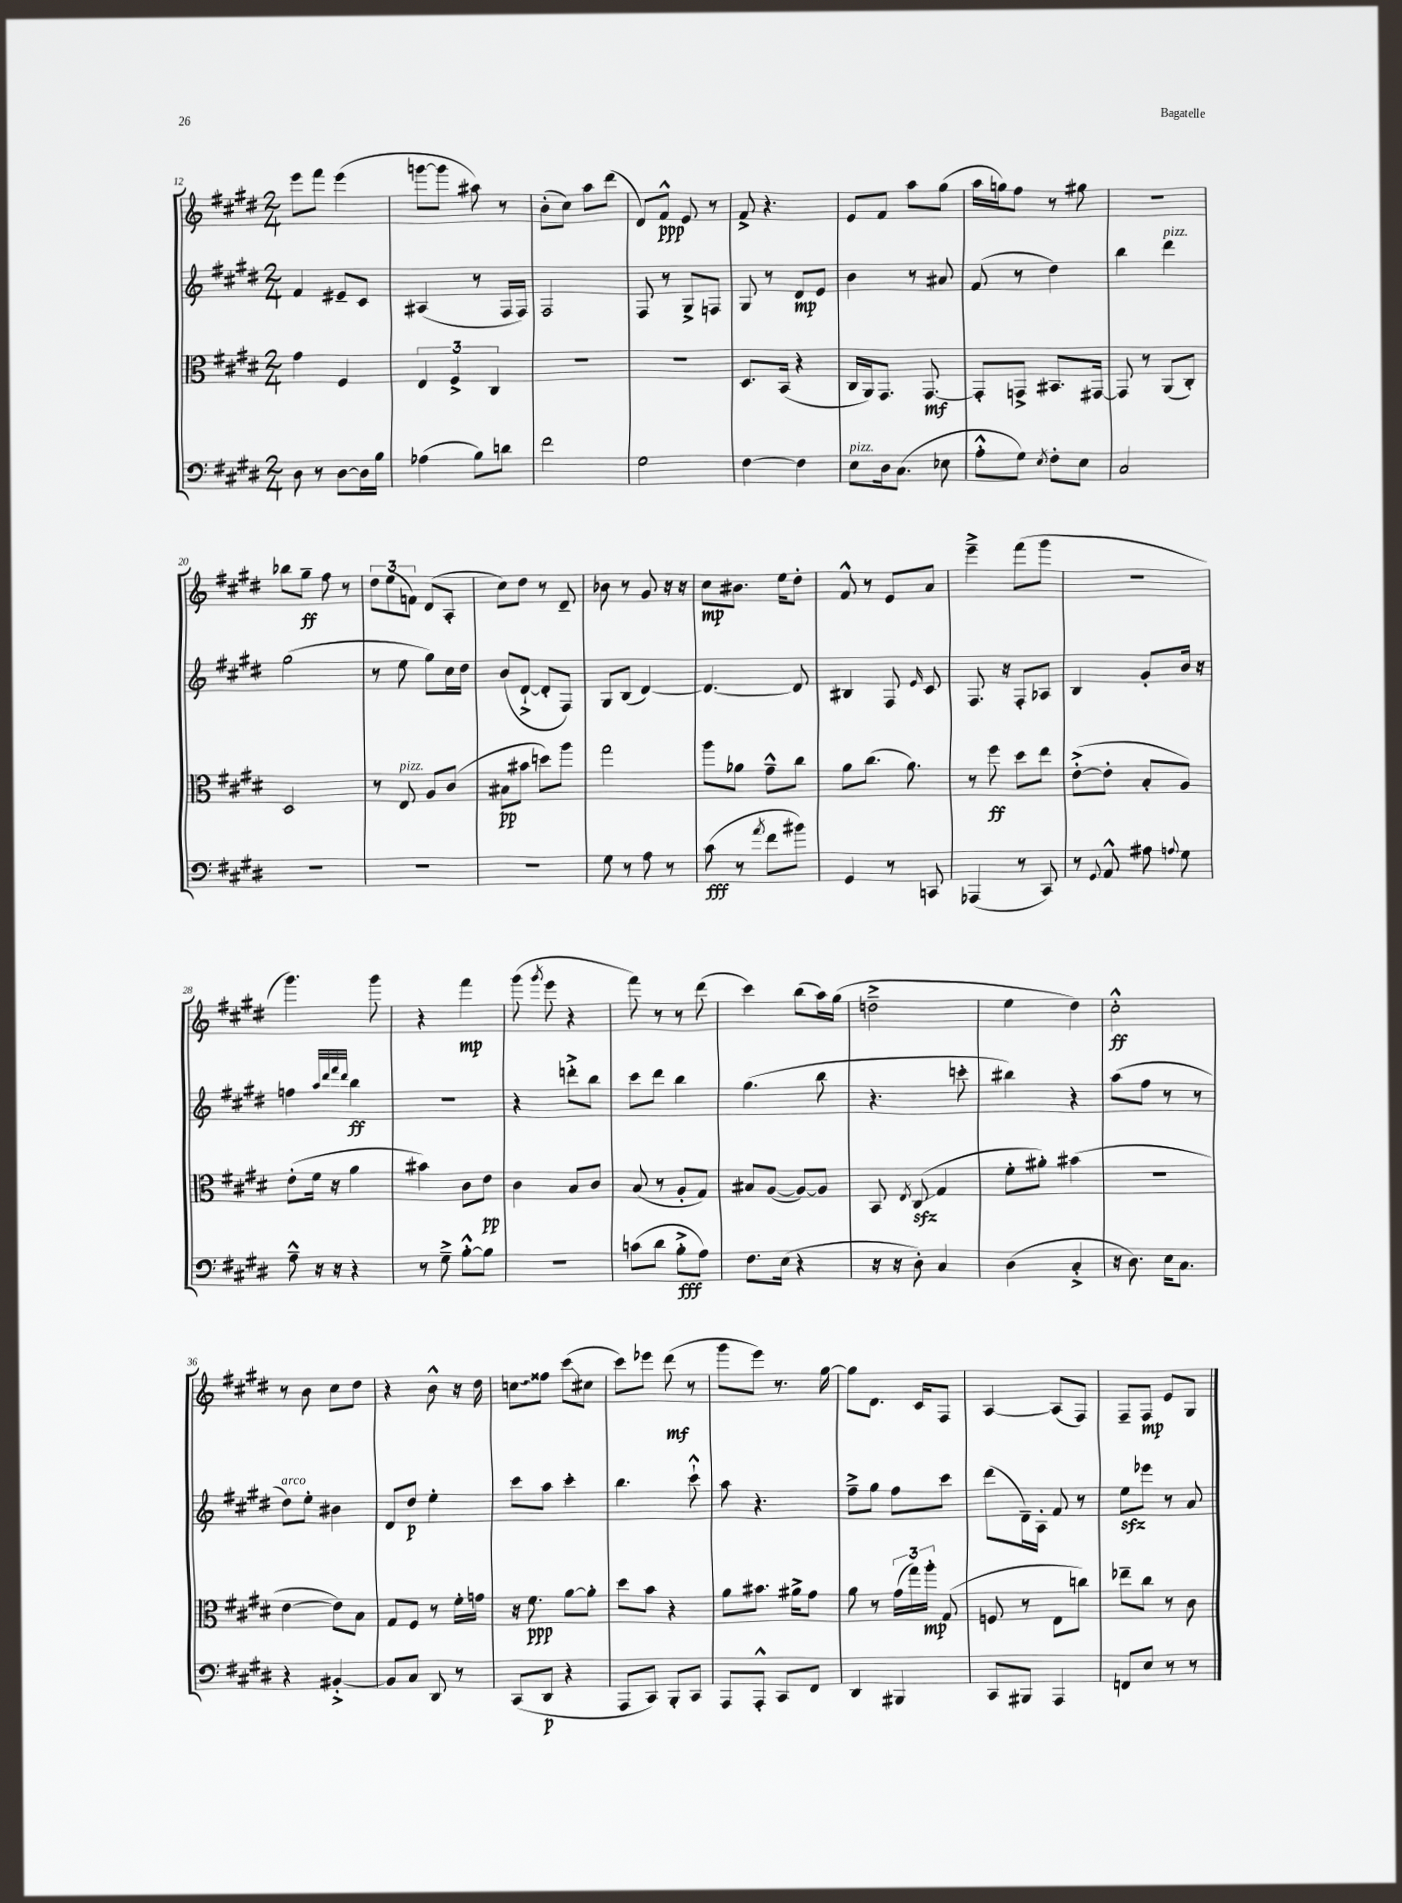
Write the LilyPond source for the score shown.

<<
\new StaffGroup <<
\new Staff = "s0" {
    \clef treble \key e \major \numericTimeSignature \time 2/4
    \autoBeamOff e'''8[ fis'''8] e'''4( |
    g'''8[~ g'''8] ais''8) r8 |
    b'8[-.( cis''8]) a''8[ dis'''8]( |
    dis'8[) fis'8]-^\ppp e'8 r8 |
    fis'8-> r4. |
    e'8[ fis'8] a''8[ gis''8]( |
    a''16[ g''16) fis''8] r8 gis''8 |
    r2 |
    bes''8[ gis''8]--\ff fis''8 r8 |
    \tuplet 3/2 { dis''8[ e''8( f'8]) } dis'8[( a8]-. |
    cis''8[) dis''8] r8 dis'8-- |
    bes'8 r8 gis'8 r16 r16 |
    cis''8[\mp bis'8.] e''16[ dis''8]-. |
    fis'8-^ r8 e'8[ a'8] |
    e'''4---> fis'''8[( gis'''8] |
    R2 |
    gis'''4.) gis'''8 |
    r4 fis'''4\mp |
    gis'''8( \acciaccatura { gis'''8 } e'''8 r4 |
    fis'''8) r8 r8 dis'''8( |
    cis'''4) b''8[( a''16) gis''16]( |
    d''2---> |
    e''4 dis''4) |
    cis''2-.-^\ff |
    r8 b'8 cis''8[ dis''8] |
    r4 b'8-^ r16 dis''16 |
    \once \override Glissando.style = #'zigzag c''8[\glissando fisis''8] cis'''8[\glissando( cis''8] |
    cis'''8[) ees'''8] dis'''8\mf( r8 |
    gis'''8[ e'''8]) r8. gis''16~ |
    gis''8[ dis'8.] cis'16[ fis8] |
    a4~ a8[( fis8]) |
    fis8[-- fis8]\mp e'8[ gis8] \bar "|." |
}
\new Staff = "s1" {
    \clef treble \key e \major \numericTimeSignature \time 2/4
    \autoBeamOff fis'4 eis'8[-- cis'8] |
    ais4( r8 fis16[ fis16]) |
    fis2 |
    fis8 r8 gis8[-> f8] |
    gis8 r8 dis'8[\mp e'8] |
    b'4 r8 ais'8 |
    fis'8( r8 dis''4) |
    b''4 dis'''4^\markup { \italic "pizz." } |
    gis''2( |
    r8 e''8 gis''8[) cis''16 dis''16] |
    b'8[( dis'8]~-!-> dis'8[-. fis8]) |
    gis8[ b8]( dis'4~) |
    dis'4.~ dis'8 |
    bis4 fis8 \grace { e'16 } cis'8 |
    fis8. r16 fis8[-. aes8] |
    b4 gis'8[-. b'16] r16 |
    f''4 \grace { a''32[ dis'''32 fis'''32 dis'''32] } b''4\ff |
    R2 |
    r4 d'''8[-.-> b''8] |
    cis'''8[ dis'''8] b''4 |
    gis''4.( b''8 |
    r4. c'''8-. |
    bis''4) r4 |
    a''8[( fis''8] r8 r8 |
    dis''8[^\markup { \italic "arco" }) e''8]-. bis'4 |
    dis'8[ dis''8]\p e''4-. |
    cis'''8[ a''8] cis'''4-. |
    b''4. cis'''8-!-^ |
    a''8 r4. |
    fis''8[---> gis''8] fis''8[ cis'''8] |
    dis'''8[( dis'16--) a16]-. fis'8 r8 |
    e''8[\sfz ees'''8] r8 a'8 \bar "|." |
}
\new Staff = "s2" {
    \clef alto \key e \major \numericTimeSignature \time 2/4
    \autoBeamOff gis'4 fis4 |
    \tuplet 3/2 { e4 fis4-> cis4 } |
    R2 |
    R2 |
    dis8.[ b,16]( r4 |
    cis16[ a,16) gis,8.] gis,8.~\mf |
    gis,8[-. g,8]-> bis,8.[ gis,16]~ |
    gis,8 r8 a,8[( cis8]-.) |
    dis2 |
    r8 e8^\markup { \italic "pizz." } a8[ cis'8]( |
    bis8[\pp bis'8] d''8[) a''8] |
    gis''2 |
    a''8[ aes'8] gis'8[---^ cis''8] |
    a'8[ cis''8.]( a'8.) |
    r8 fis''8\ff dis''8[ e''8] |
    e'8[~-.->( e'8]-. b8[-. a8]) |
    e'8[-.( fis'16] r16 a'4 |
    bis'4) cis'8[ e'8]\pp |
    cis'4 b8[ cis'8] |
    b8( r8 a8[-. gis8]) |
    bis8[ a8]~( a8[~) a8] |
    b,8 \acciaccatura { e8 } cis8\glissando\sfz( gis4 |
    fis'8[-. ais'8]-.) bis'4( |
    R2 |
    e'4~ e'8[) b8] |
    gis8[ fis8] r8 fis'16[-. g'16] |
    r16 fis'8.\ppp a'8[~ a'8]-. |
    dis''8[ b'8] r4 |
    a'8[ bis'8.] ais'16[-> gis'8] |
    a'8 r8 \tuplet 3/2 { gis'16[( gis''16) a''16]-.\mp } gis8( |
    f8 r8 e8[ c''8]) |
    ees''8[-- cis''8] r8 cis'8 \bar "|." |
}
\new Staff = "s3" {
    \clef bass \key e \major \numericTimeSignature \time 2/4
    \autoBeamOff dis8 r8 dis8[~ dis16 b16] |
    aes4( b8[) d'8] |
    fis'2 |
    gis2 |
    fis4~ fis4 |
    e8[^\markup { \italic "pizz." } dis16 cis8.]( ees8 |
    a8[-.-^ gis8]) \acciaccatura { e8 } fis8[-. e8] |
    cis2 |
    R2 |
    R2 |
    R2 |
    gis8 r8 a8 r8 |
    cis'8\fff( r8 \acciaccatura { a'8 } fis'8[ bis'8]) |
    gis,4 r8 c,8 |
    aes,,4( r8 cis,8) |
    r8 \appoggiatura { gis,8 } a,8-^ ais8 \appoggiatura { a8 } gis8 |
    a8---^ r16 r16 r4 |
    r8 gis8---> b8[~-.-^ b8] |
    R2 |
    c'8[( dis'8] b8[-.->\fff a8]) |
    fis8.[ e16]( r4 |
    r16 r16 dis8-.) cis4 |
    dis4( cis4-.-> |
    r16 dis8.) e16[ cis8.] |
    r4 bis,4~-.-> |
    bis,8[ cis8] dis,8 r8 |
    cis,8[( dis,8]\p r4 |
    a,,8[ cis,8]) b,,8[-. cis,8] |
    a,,8[ a,,8]-.-^ cis,8[ fis,8] |
    dis,4 bis,,4 |
    cis,8[ bis,,8] a,,4 |
    f,8[ e8] r8 r8 \bar "|." |
}
>>
>>
\layout { \context { \Score currentBarNumber = #12 } }
